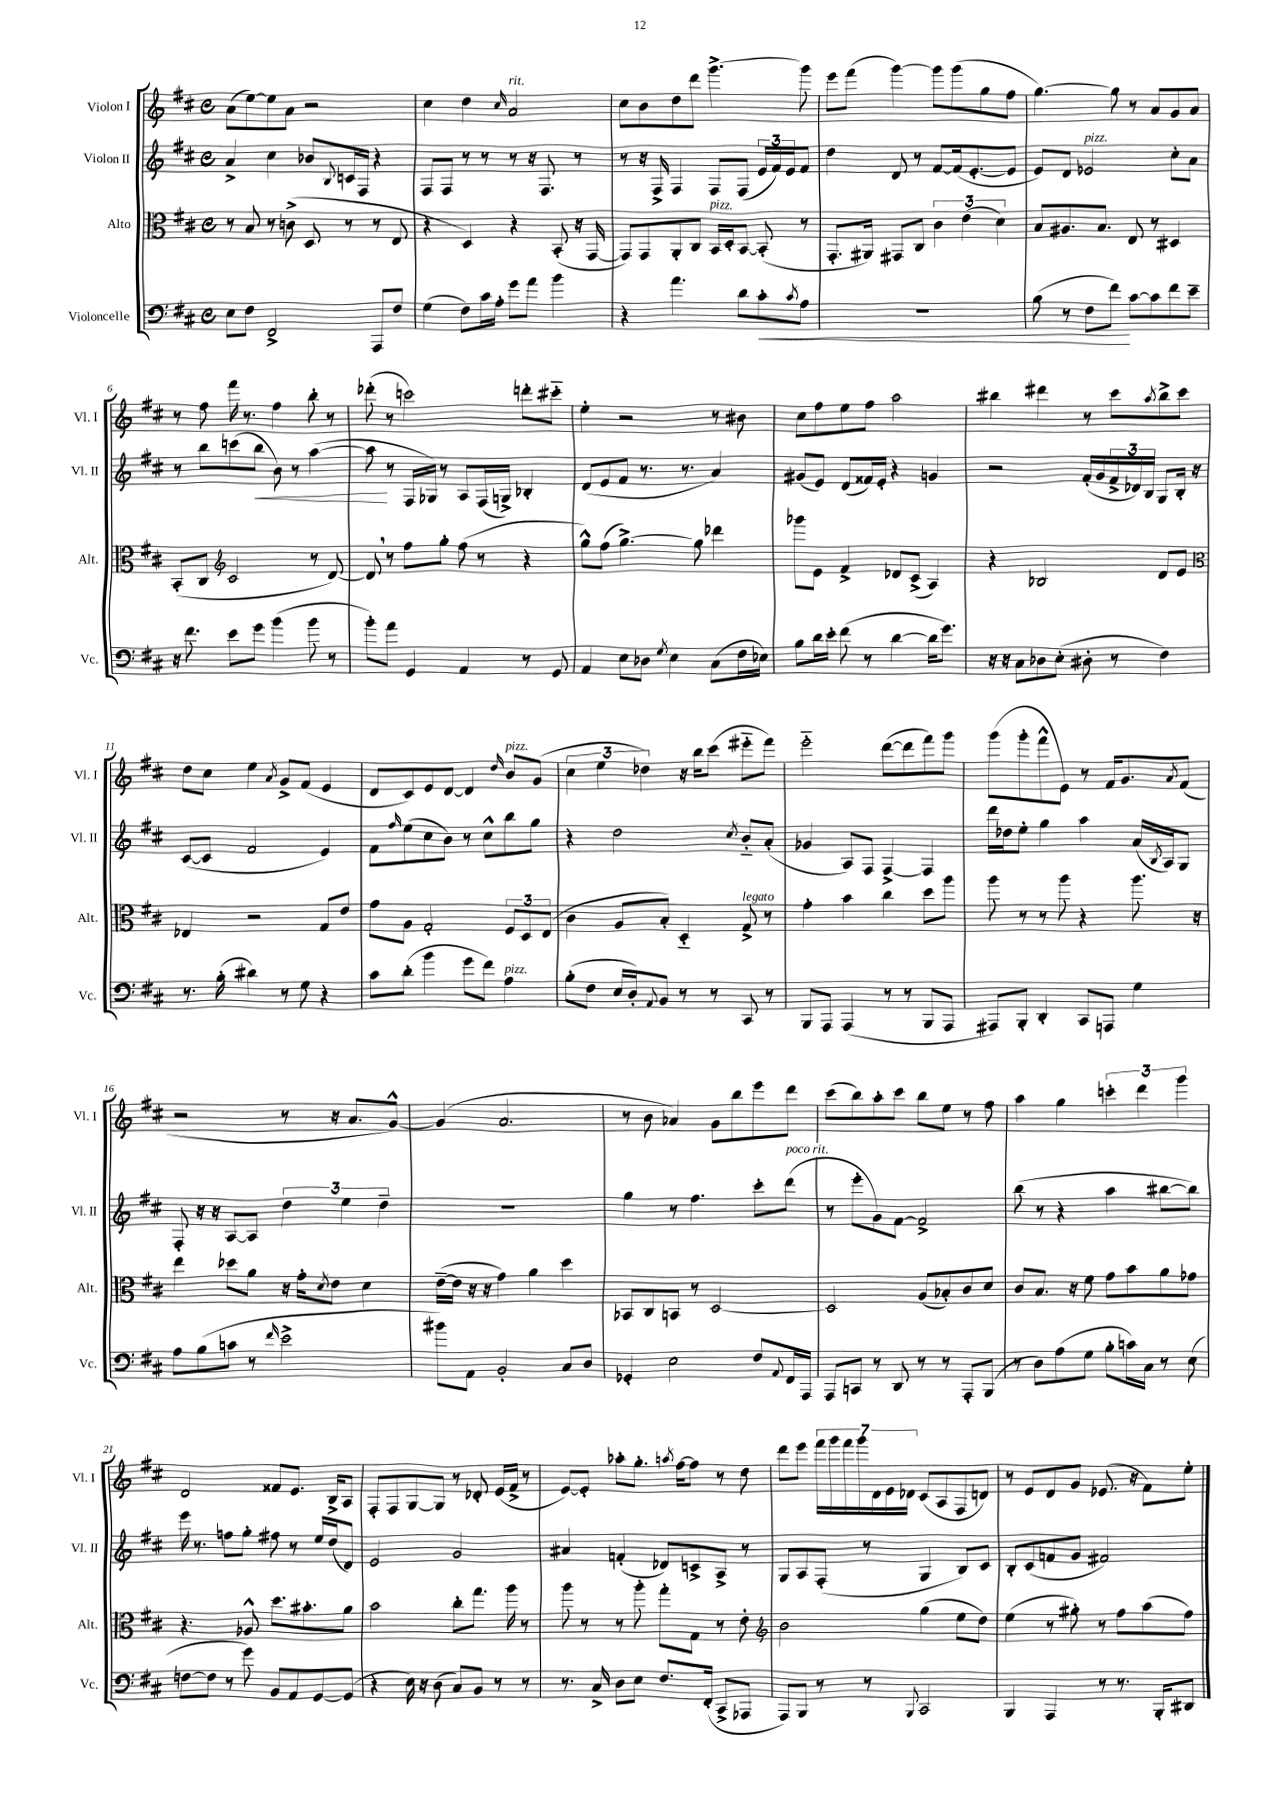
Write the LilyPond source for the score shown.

<<
\new StaffGroup <<
\new Staff = "s0" \with { instrumentName = "Violon I" shortInstrumentName = "Vl. I" } {
    \clef treble \key d \major \defaultTimeSignature \time 4/4
    a'8( e''8~) e''8 a'8 r2 |
    cis''4 d''4 \grace { cis''16 } a'2^\markup { \italic "rit." } |
    cis''8 b'8 d''8 d'''8 g'''4.~-> g'''8 |
    e'''8 fis'''8( g'''4~) g'''8 g'''8( g''8 fis''8 |
    g''4.~) g''8 r8 a'8 g'8 a'8 |
    r8 fis''8 fis'''16 r8. fis''4 b''8-. r8 |
    des'''8-.( r8 c'''2) d'''8-. cis'''8-_ |
    e''4-. r2 r8 bis'8 |
    cis''8 fis''8 e''8 fis''8 a''2 |
    bis''4 dis'''4 r8 cis'''8 \acciaccatura { a''8 } bis''8-> cis'''8 |
    d''8 cis''8 e''4 \acciaccatura { a'8 } g'8-> fis'8( e'4 |
    d'8 cis'8) e'8 d'8~ d'4 \grace { d''16 } b'8^\markup { \italic "pizz." } g'8( |
    \tuplet 3/2 { cis''4 e''4 des''4) } r16 b''16 cis'''8( eis'''8-_ fis'''8) |
    e'''2-_ d'''8~( d'''8 fis'''8) g'''8 |
    g'''8( g'''8-. fis'''8-^ e'8) r8 fis'16 g'8. \acciaccatura { a'8 } fis'8( |
    r2 r8 r16 a'8. g'8~-^) |
    g'4( a'2. |
    r8 b'8 aes'4) g'8 b''8 e'''8 d'''8 |
    cis'''8( b''8) a''8-. cis'''8 b''8 e''8 r8 fis''8 |
    a''4 g''4 \tuplet 3/2 { c'''4-. d'''4 g'''4 } |
    d'2 fisis'8 e'8. b16-> a8 |
    fis8-. fis8 g8~ g8 r8 des'8-. e'16( fis'16-> r8 |
    e'8~) e'8-. aes''8-. g''8.-. \acciaccatura { a''8 } fis''16~ fis''8 r8 d''8 |
    d'''8 e'''8 \tuplet 7/4 { fis'''16 g'''16 fis'''16 g'''16 d'16 e'16 des'16 } cis'8( a8 fis8 d'8) |
    r8 e'8 d'8 g'8 ees'8.( r16 fis'8) e''8-. \bar "|." |
}
\new Staff = "s1" \with { instrumentName = "Violon II" shortInstrumentName = "Vl. II" } {
    \clef treble \key d \major \defaultTimeSignature \time 4/4
    a'4-> cis''4 bes'8 \appoggiatura { b8 } c'16 fis16 r4 |
    fis8 fis8 r8 r8 r8 r16 fis8. r8 |
    r8 r16 fis16-> fis4 fis8 fis8( \tuplet 3/2 { e'16 fis'16) e'16 } fis'8 |
    d''4 d'8 r8 fis'8~ fis'16( e'8.~-. e'8 |
    e'8) d'8 ees'2^\markup { \italic "pizz." } cis''8-. a'8 |
    r8 b''8 c'''8( b''8\< b'8) r8 a''4~( |
    a''8\! r8 fis16 ges16) r8 a8 fis16( g16->) bes4-. |
    d'8( e'8 fis'8 r8. r8. a'4) |
    gis'8( e'8) d'8( fisis'16) e'16-. r4 g'4 |
    r2 fis'16-.( g'16 \tuplet 3/2 { fis'16-> des'16) b16 } g8 b16-. r16 |
    cis'8~( cis'8 fis'2 e'4) |
    fis'8 \grace { fis''16 } e''8( cis''8 b'8) r8 cis''8-^ b''8 g''8 |
    r4 d''2 \acciaccatura { cis''8 } b'8-_ a'8-.( |
    ges'4 a8) fis8 fis4~-> fis4 |
    d'''16 des''16 e''8-. g''4 a''4 a'16( \acciaccatura { b8 } a16) g8 |
    fis8-. r16 r16 a8~ a8 \tuplet 3/2 { d''4 e''4 d''4-- } |
    R1 |
    g''4 r8 fis''4. cis'''8-. d'''8^\markup { \italic "poco rit." }( |
    r8 e'''8-. g'8) fis'8~ fis'2-> |
    b''8( r8 r4 a''4 bis''8~ bis''8) |
    e'''16 r8. f''8 g''8-. fis''8 r8 e''16 d''16( d'8) |
    e'2 g'2 |
    ais'4 f'4-.( des'8) c'8-> a8-> r8 |
    g8 a8 fis8-.( r8 g4 b8) cis'8 |
    b8-. cis'8( f'8 g'8 fis'2) \bar "|." |
}
\new Staff = "s2" \with { instrumentName = "Alto" shortInstrumentName = "Alt." } {
    \clef alto \key d \major \defaultTimeSignature \time 4/4
    r8 b8 r8 c'8->( d8 r8 r8 e8 |
    r4 d4) r4 b,8-.( r16 g,16~ |
    g,8) g,8 a,8-. cis8 b,16^\markup { \italic "pizz." } d16-. b,8~ b,8-.( r8 |
    g,8.-. ais,16) gis,8 cis8 \tuplet 3/2 { cis'4 e'4( d'4) } |
    b8 ais8. b8. e8 r8 dis4 |
    b,8-.( cis8 \clef treble cis'2 r8 d'8~) |
    d'8 \breathe r8 fis''8 g''8-. fis''8( r8 r4 |
    g''8-^) fis''8( g''4.~->) g''8 des'''4 |
    ges'''8 e'8 fis'4-> des'8 cis'8->( a4) |
    r4 bes2 d'8 e'8 |
    \clef alto ees4 r2 g8 e'8 |
    g'8 a8 g2-. \tuplet 3/2 { fis8 d8 e8( } |
    cis'4 a8 b8-.) d4-_ g8->^\markup { \italic "legato" } r8 |
    g'4-. b'4 cis''4 d''8 a''8 |
    a''8 r8 r8 a''8 r4 a''8. r16 |
    e''4 des''8 a'8 r16 g'16-. \acciaccatura { d'8 } e'8 d'4 |
    e'16~--( e'16 r16 r16 g'4) a'4 d''4 |
    bes,8 cis8 b,8 r8 d2~ |
    d2 a8( bes8-.) cis'8 d'8 |
    cis'8 b8. r16 fis'8 g'8 b'8 a'8 ges'8 |
    r4. aes8-^ d''8. bis'8.-. a'8 |
    b'2 cis''8-. g''8. a''16 r8 |
    a''8 r8 r8 a''8-. g''8-. g8 r8 e'8-. |
    \clef treble b'2 g''4( e''8 d''8) |
    e''4( r8 gis''8-.) r8 fis''8 a''8( fis''8) \bar "|." |
}
\new Staff = "s3" \with { instrumentName = "Violoncelle" shortInstrumentName = "Vc." } {
    \clef bass \key d \major \defaultTimeSignature \time 4/4
    e8 fis8 fis,2-> a,,8 fis8 |
    g4( fis8) cis'16 a16-. g'8 a'8 b'4 |
    r4 a'4. d'8 cis'8-.\< \acciaccatura { cis'8 } a8 |
    R1 |
    b8( r8 fis8 fis'8\!) cis'8~ cis'8 fis'8 e'8-- |
    r16 fis'8. e'8 g'8 b'4( b'8 r8 |
    b'8-.) a'8 g,4 a,4 r8 g,8 |
    a,4 e8 des8 \acciaccatura { g8 } e4 cis8( fis16 ees16) |
    b8 d'16 e'16-. fis'8( r8 d'4~ d'16 g'8.) |
    r16 r16 cis8 des8 e8-.( dis8-. r8 fis4) |
    r8. b16-.( dis'4) r8 g8 r4 |
    cis'8 d'8-.( b'4 g'8 fis'8) a4^\markup { \italic "pizz." } |
    b8-.( fis8 e16 d16-.) \appoggiatura { a,8 } b,8 r8 r8 cis,8 r8 |
    b,,8 a,,8 a,,4( r8 r8 b,,8 a,,8 |
    ais,,8) b,,8-. d,4-. cis,8 a,,8 g4 |
    a8 b8( c'8 r8 \grace { fis'16 } e'2-> |
    bis'8) a,8 b,2-. cis8 d8 |
    ges,4-. e2 fis8 \appoggiatura { a,8 } fis,16 a,,16 |
    a,,8 c,8 r8 d,8 r8 r8 a,,8-. b,,8( |
    r8 d8) a8( g8 b8-. c'16) cis16 r8 e8( |
    f8~ f8 r8 g'8) b,8 a,8 g,8~ g,8( |
    r4 e16) r16 d8( cis8) b,8 r8 r8 |
    r8. cis16-> d8 e8 fis8. fis,16-.( cis,8-> aes,,8 |
    a,,8) b,,8 r8 r8 \appoggiatura { b,,8 } cis,2 |
    b,,4 a,,4 r8 r8. b,,16-. dis,8 \bar "|." |
}
>>
>>
